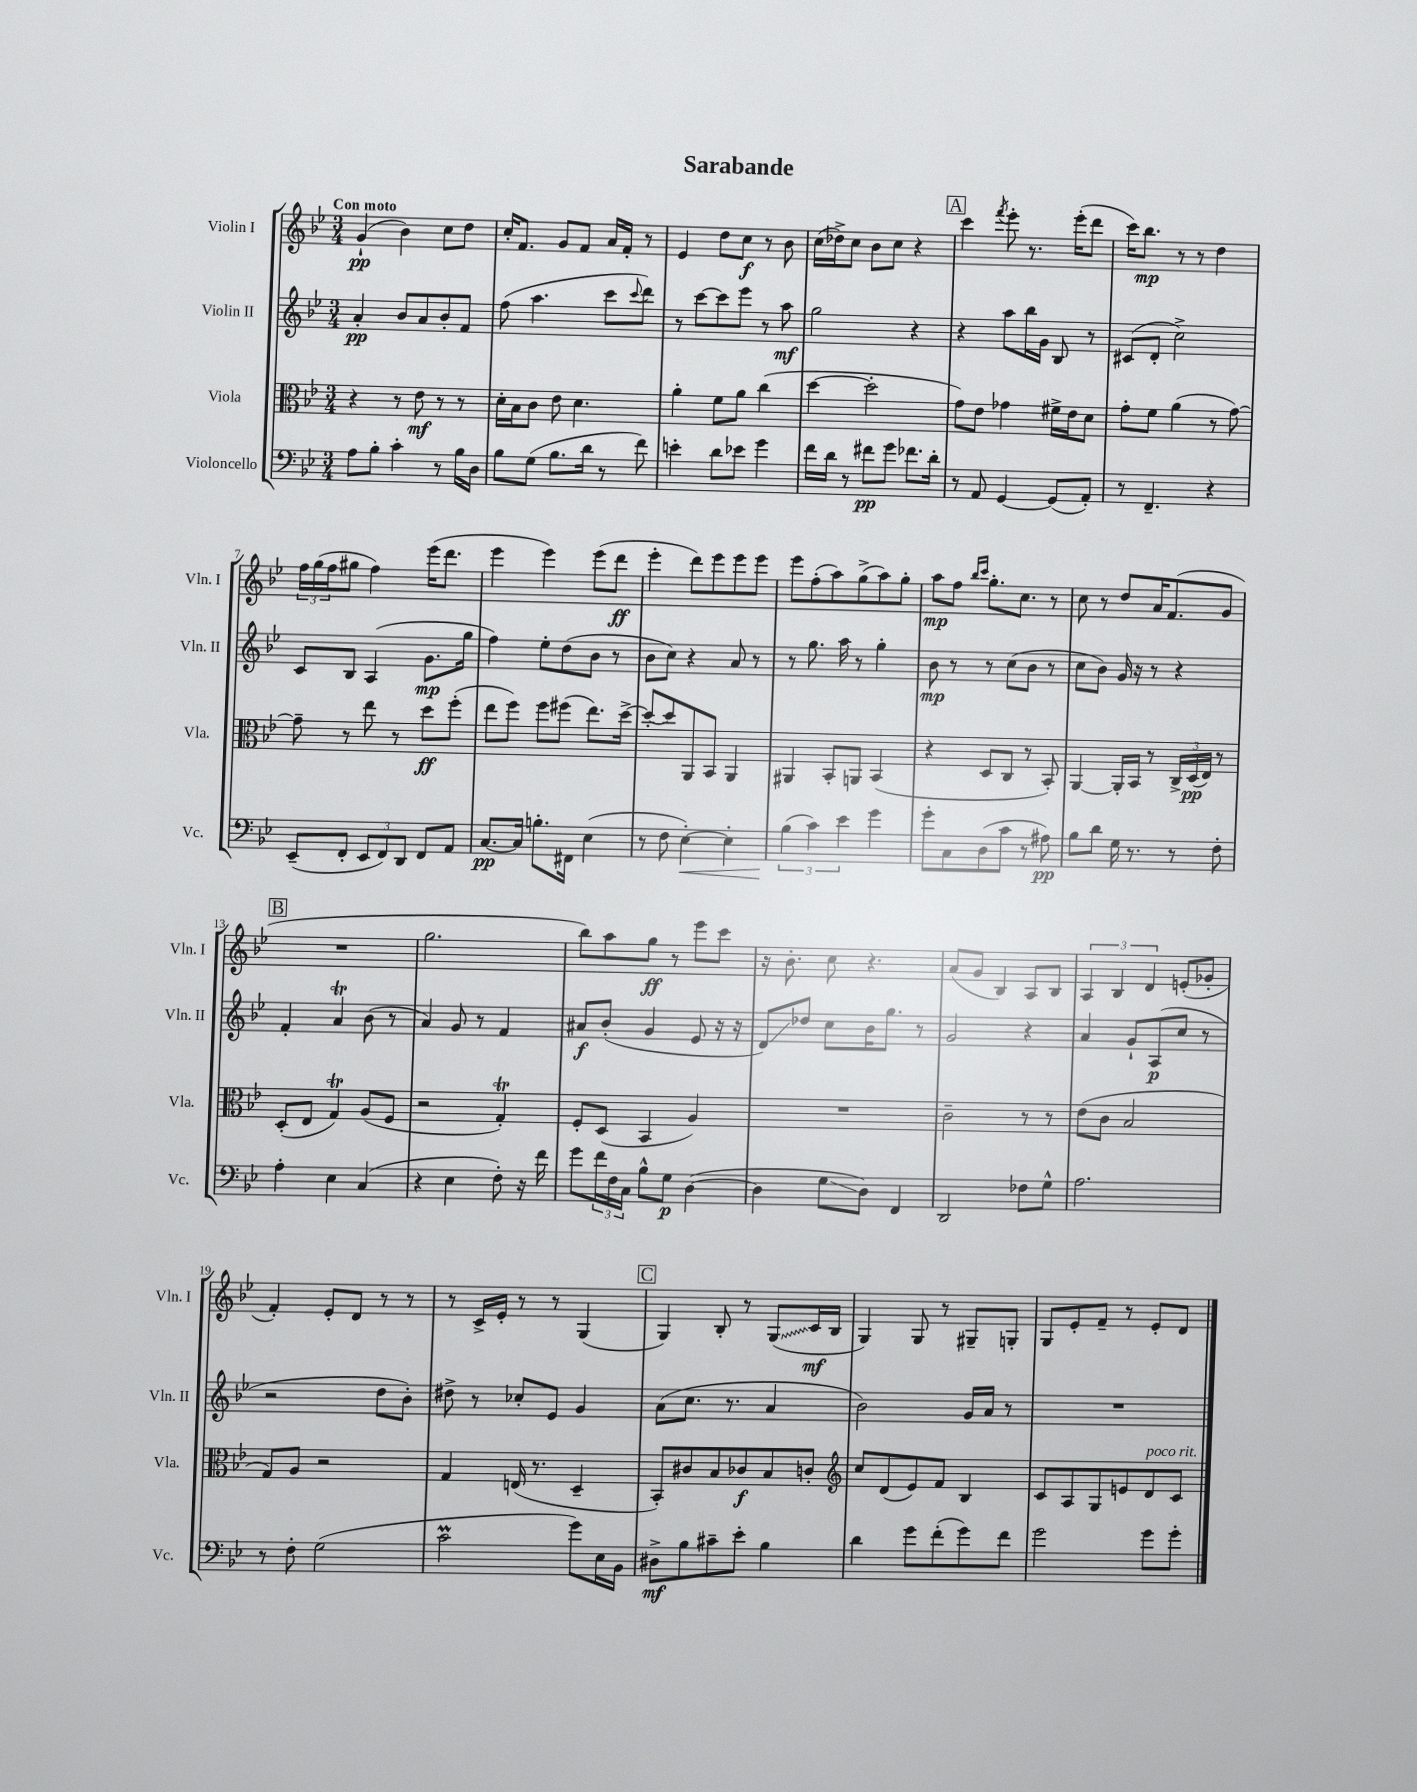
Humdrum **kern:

**kern	**kern	**kern	**kern
*staff4	*staff3	*staff2	*staff1
*clefF4	*clefC3	*clefG2	*clefG2
*k[b-e-]	*k[b-e-]	*k[b-e-]	*k[b-e-]
*M3/4	*M3/4	*M3/4	*M3/4
8A\L	4r	4a'/	(4g`/
8B-'\J	.	.	.
4c'\	8r	8b-/L	4b-\)
.	8e-\	8a/	.
8r	8r	8b-'/	8cc\L
16B-\LL	8r	8f/J	8dd\J
16D\JJ	.	.	.
=	=	=	=
8B-\L	16d'\LL	(8ff\	16cc'/LK
.	16B-\J	.	8.f/J
(8G\J	8c\J	4.aa\	.
8.B-\L	8e-\	.	8g/L
.	4.d\	.	8f/J
16d\Jk	.	.	.
8r	.	8ccc\L	16a/LL
.	.	.	16f'/JJ
.	.	8qqccc/	.
8f\)	.	8ddd\J)	8r
=	=	=	=
4e'\	4a'\	8r	4e-/
.	.	[8ccc\L	.
8d\L	8f\L	8ccc\]	8dd\L
8e-\J	8a\J	8eee-\J	8cc\J
4g\	(4cc\	8r	8r
.	.	8aa\	8b-\
=	=	=	=
16f\LL	[4dd\	2gg\	(16cc\LL
16d\JJ	.	.	16dd-^\J)
8r	.	.	8cc\J
8f#\L	2dd'\]	.	8b-\L
8g\J	.	.	8cc\J
8.f-\L	.	4r	4r
16d'\Jk	.	.	.
=	=	=	=
8r	8g\L)	4r	4ccc\
8AA/	8e-\J	.	.
.	.	.	8qfff/
[4GG/	4g-\	8aa\L	8eee-'\
.	.	16bb-\L	8.r
.	.	16g\JJ	.
(8GG/]L	16f#^\LL	8B-/	.
.	16e-\J	.	(16eee-'\LK
8AA'/J)	8d\J	8r	8ddd\J
=	=	=	=
8r	8g'\L	(8c#/L	16ccc\LK)
.	.	.	8.bb-\J
4.FF~/	8f\J	8d'/J	.
.	(4a\	2cc^\)	8r
.	.	.	8r
4r	8r	.	4dd\
.	[8g\)	.	.
=	=	=	=
(8EE-~/L	8g~\]	8c/L	24ff\LL
.	.	.	(24gg\
.	.	.	24ff\J
8FF'/J	8r	8B-/J	8gg#\J
12EE-/L	8ee-\	(4A/	4ff\)
12FF/)	.	.	.
.	8r	.	.
12DD/J	.	.	.
8FF/L	8dd\L	8.g\L	(16eee-\LK
.	.	.	8.ddd\J
8AA/J	(8ff'\J	.	.
.	.	16gg\Jk	.
=	=	=	=
[8.C/L	8ee-\L	4ff\)	4eee-\
.	8ff\J)	.	.
16C/]Jk	.	.	.
8.B'\L	8ff\L	8ee-'\L	4eee-\)
.	(8ff#\J	(8dd\	.
16FF#\Jk	.	.	.
(4E-\	8.ee-\L)	8b-\J	(8eee-\L
.	.	8r	8ddd\J
.	[16dd^\Jk	.	.
=	=	=	=
8r	8dd'/_L	8b-\L	4eee-'\
8F\	8dd/]	8cc\J)	.
[4E-'\)	8AA/	4r	8ddd\L)
.	8BB-/J	.	8eee-\
4E-'\]	4AA/	8a/	8eee-\
.	.	8r	8eee-\J
=	=	=	=
(6B-\	4AA#/	8r	8eee-\L
.	.	8.gg\	(8ff'\
6c\)	.	.	.
.	8BB-'/L	.	8aa\)
.	.	16aa\	.
6e-\	.	.	.
.	8AA/J	8r	(8gg^\
4g\	(4BB-/	4gg'\	8aa\)
.	.	.	8gg'\J
=	=	=	=
8g'\L	4r	8b-\	8aa\L
8C\	.	8r	8ff\J
.	.	.	16qqbb-/LL
.	.	.	16qqccc/JJ
(8D\	8D/L	8r	8.gg'\L
8c\J	8C/J	(8cc\L	.
.	.	.	8.cc\J
8r	8r	8b-\J	.
8A#\)	8BB-'/)	8r	8r
=	=	=	=
8B-\L	[4AA/	8cc\L	8cc\
8d\J	.	8b-\J)	8r
16G\	16AA'/]LL	16g/	8dd/L
8.r	16BB-/JJ	16r	.
.	8r	8r	16a/K
.	.	.	(8.f/
8r	24C^/LL	4r	.
.	(24D/	.	.
.	24E-/JJ)	.	.
8F'\	8r	.	8g/J
=	=	=	=
4A'\	(8D'/L	4f'/	2.r
.	8E-/J	.	.
4E-\	4G/)	4a/	.
(4C/	(8A/L	(8b-\	.
.	8F/J	8r	.
=	=	=	=
4r	2r	4a/)	2.gg\
4E-\	.	8g/	.
.	.	8r	.
8F'\)	4G'/)	4f/	.
16r	.	.	.
16f\	.	.	.
=	=	=	=
8g\L	8F'/L	8a#/L	8bb-\L)
24f\L	(8D/J	(8b-'/J	8aa\
24F\	.	.	.
24C\JJ	.	.	.
8B-^^\L	4BB-/	4g/	8gg\J
8G\J	.	.	8r
([4D\	4A/)	8e-/	8eee-\L
.	.	16r	8ccc\J
.	.	16r	.
=	=	=	=
4D\]	2.r	8d/L)	16r
.	.	.	8.b-'\
.	.	8dd-/J	.
8G\L	.	8cc\L	8cc\
8D\J)	.	16b-\K	4.r
.	.	8.gg\J	.
4FF/	.	.	.
.	.	8r	.
=	=	=	=
2DD/	2c~\	2g/	(8a/L
.	.	.	8g/J
.	.	.	4B-/)
8F-\L	8r	4r	8A/L
8G^^\J	8r	.	8B-/J
=	=	=	=
2.A\	(8e-\L	4a/	6A/
.	8c\J	.	.
.	.	.	6B-/
.	2B-/	8g`/L	.
.	.	.	6d/
.	.	(8A/	.
.	.	8cc/J	(8e'/L
.	.	8r	8g-'/J
=	=	=	=
8r	8G/L)	2r	4f'/)
8F'\	8A/J	.	.
(2G\	2r	.	8e-'/L
.	.	.	8d/J
.	.	8dd\L	8r
.	.	8b-'\J)	8r
=	=	=	=
2c\	4G/	8dd#^\	8r
.	.	8r	16c^/LL
.	.	.	16e-'/JJ
.	(16E/	8cc-'/L	8r
.	8.r	.	.
.	.	8e-/J	8r
8g\L)	4D~/	4g/	(4G/
16E-\L	.	.	.
16BB-\JJ	.	.	.
=	=	=	=
8D#^\L	8BB-'/L)	(8a\L	4G/)
8B-\	8c#/	8.cc\J	.
8c#~\	8B-/	.	8B-'/
.	.	8.r	.
8e-'\J	8c-/	.	8r
4B-\	8B-/	4a/	(8G/L
.	8c'/J	.	16c/L
.	.	.	16B-/JJ
=	=	=	=
*	*clefG2	*	*
4d\	8cc/L	2b-\)	4G/)
.	(8d/	.	.
8g\L	8e-/)	.	8G/
(8f'\	8f/J	.	8r
8g\)	4B-/	16g/LL	8G#~/L
.	.	16a/JJ	.
8f\J	.	8r	8G'/J
=	=	=	=
2g\	8c/L	2.r	8G/L
.	8A/	.	8e-'/
.	8G/	.	8f~/J
.	8e/	.	8r
8g\L	8d/	.	8e-'/L
8g'\J	8c/J	.	8d/J
==	==	==	==
*-	*-	*-	*-
